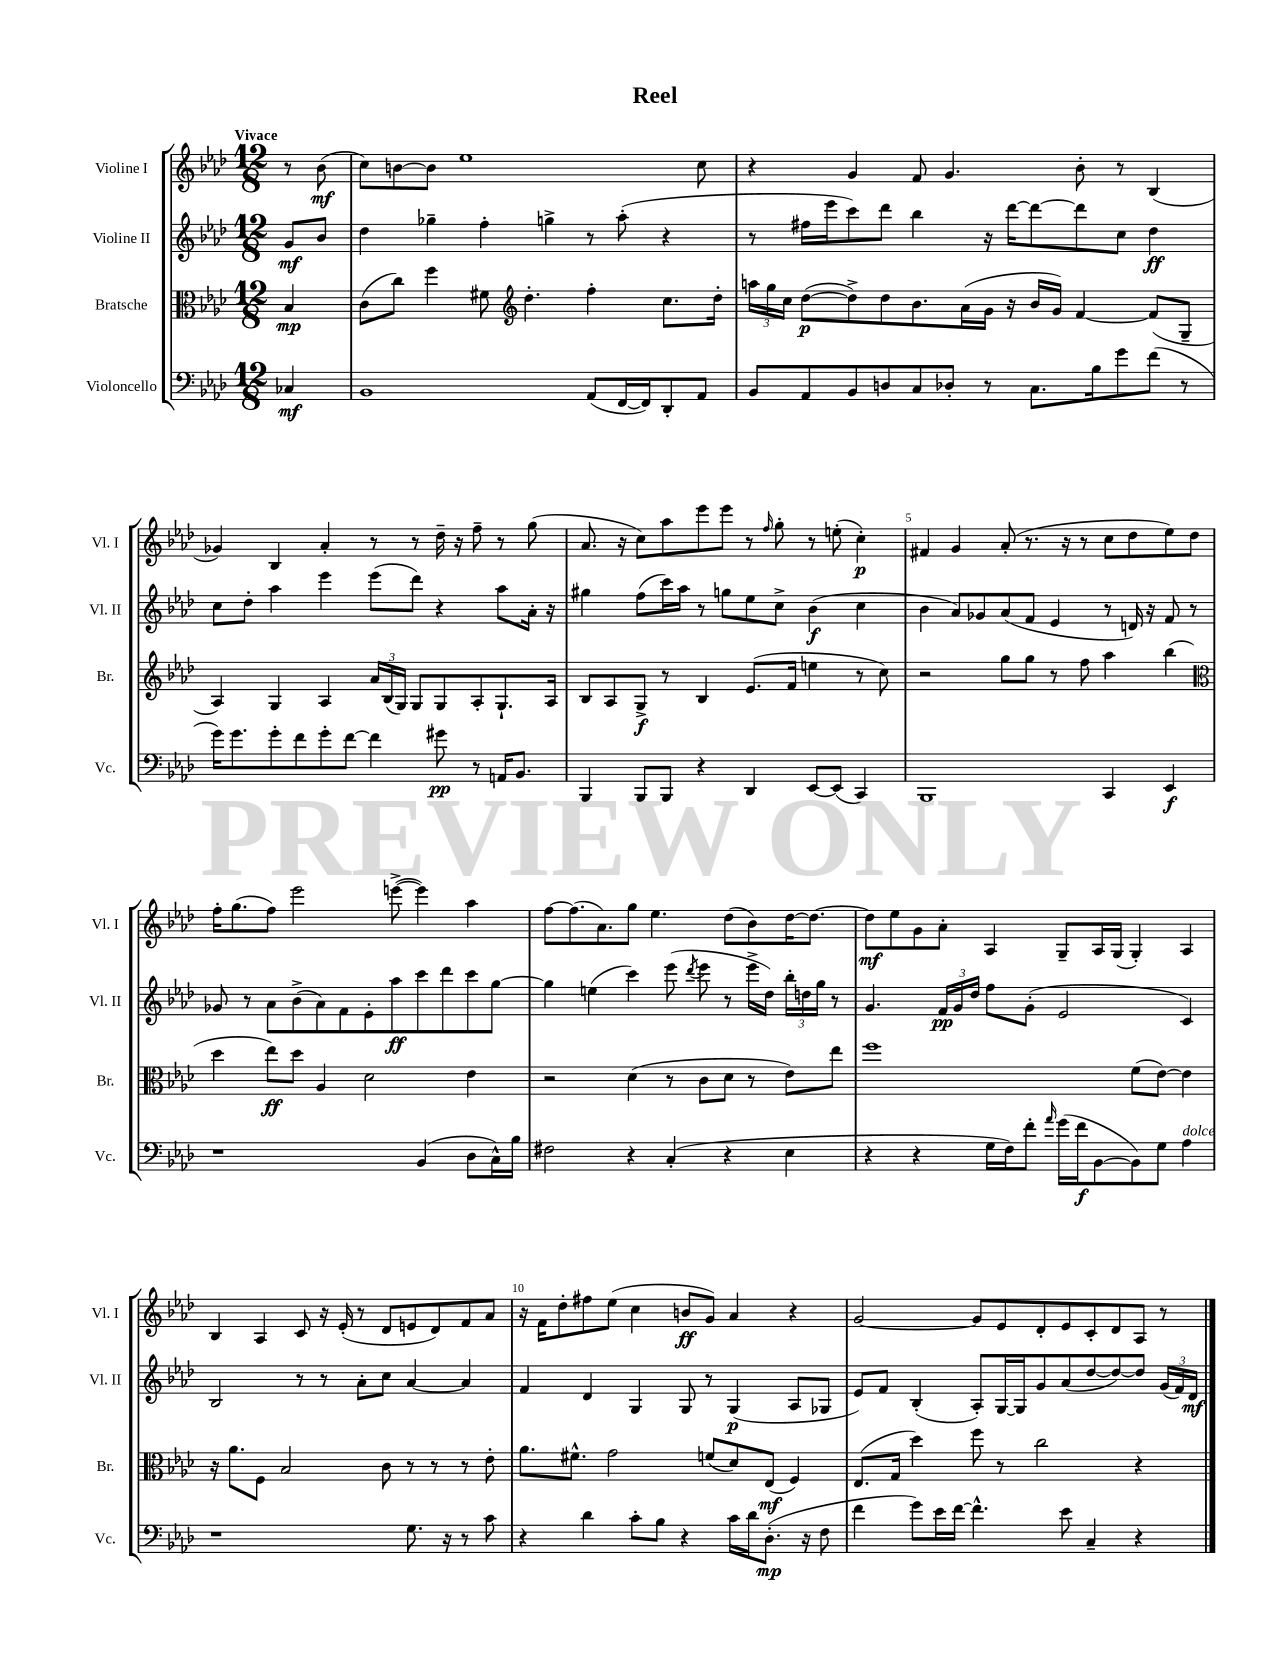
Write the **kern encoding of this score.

**kern	**kern	**kern	**kern
*staff4	*staff3	*staff2	*staff1
*clefF4	*clefC3	*clefG2	*clefG2
*k[b-e-a-d-]	*k[b-e-a-d-]	*k[b-e-a-d-]	*k[b-e-a-d-]
*M12/8	*M12/8	*M12/8	*M12/8
4C-/	4B-/	8g/L	8r
.	.	8b-/J	(8b-\
=	=	=	=
1BB-	(8c\L	4dd-\	8cc\L)
.	8cc\J)	.	[8b\
.	4ff\	4gg-~\	8b\]J
.	.	.	1ee-
.	8f#\	4ff'\	.
*	*clefG2	*	*
.	4.dd-'\	.	.
.	.	4gg^\	.
(8AA-/L	4ff'\	8r	.
[16FF/L	.	(8aa-'\	.
16FF/]J)	.	.	.
8DD-'/	8.cc\L	4r	.
8AA-/J	.	.	8cc\
.	16dd-'\Jk	.	.
=	=	=	=
8BB-/L	24aa\LL	8r	4r
.	24gg\	.	.
.	24cc\JJ	.	.
8AA-/	([8dd-\L	16ff#\LL	.
.	.	16eee-\J	.
8BB-/	8dd-^\])	8ccc\)	4g/
8D/	8dd-\	8ddd-\J	.
8C/	8.b-\	4bb-\	8f/
8D-'/J	.	.	4.g/
.	(16a-\L	.	.
8r	16g\JJ	16r	.
.	16r	[16ddd-\LK	.
8.C\L	16b-/LL	8ddd-\_	.
.	16g/JJ)	.	.
.	[4f/	8ddd-\]	8b-'\
16B-\k	.	.	.
8g\	.	8cc\J	8r
(8f\J	(8f/]L	4dd-\	(4B-/
8r	8G~/J	.	.
=	=	=	=
16g\LK)	4A-/)	8cc\L	4g-/)
8.g\	.	.	.
.	.	8dd-'\J	.
8g'\	4G/	4aa-\	4B-/
8f\	.	.	.
8g'\	4A-/	4eee-\	4a-'/
[8f\J	.	.	.
4f\]	24a-/LL	(8eee-\L	8r
.	(24B-/	.	.
.	24G/JJ)	.	.
.	8G/L	8ddd-\J)	8r
8g#\	8G/	4r	16dd-~\
.	.	.	16r
8r	8A-'/	.	8ff~\
16AA/LK	8.G`/	8aa-\L	8r
8.BB-/J	.	.	.
.	.	16a-'\Jk	(8gg\
.	16A-/Jk	16r	.
=	=	=	=
4BBB-/	8B-/L	4gg#\	8.a-/
.	8A-/	.	.
.	.	.	16r
8BBB-/L	8G^/J	(8ff\L	8cc\L)
8BBB-/J	8r	16ccc\L)	8aa-\
.	.	16aa-\JJ	.
4r	4B-/	8r	8eee-\
.	.	8gg\L	8eee-\J
4DD-/	(8.e-/L	8ee-\	8r
.	.	.	16qqff/
.	.	8cc^\J	8gg'\
.	16f/Jk	.	.
[8EE-/L	4ee\	(4b-\	8r
(8EE-/]J	.	.	(8ee'\
4CC/)	8r	4cc\	4cc'\)
.	8cc\)	.	.
=	=	=	=
1BBB-	2r	4b-\	4f#/
.	.	8a-/L)	4g/
.	.	8g-/	.
.	8gg\L	(8a-/	(8a-'/
.	8gg\J	8f/J	8.r
.	8r	4e-/	.
.	.	.	16r
.	8ff\	.	8r
4CC/	4aa-\	8r	8cc\L
.	.	16d/)	8dd-\
.	.	16r	.
4EE-/	(4bb-\	8f/	8ee-\)
.	.	8r	8dd-\J
=	=	=	=
*	*clefC3	*	*
1r	4dd-\	8g-/	16ff'\LK
.	.	.	(8.gg\
.	.	8r	.
.	8ee-\L)	8a-\L	8ff\J)
.	8dd-\J	(8b-^\	2eee-\
.	4A-/	8a-\)	.
.	.	8f\	.
.	2d-\	8e-'\	.
.	.	8aa-\	([8eee^\
(4BB-/	.	8ccc\	4eee\])
.	.	8ddd-\	.
8D-\L	4e-\	8ccc\	4aa-\
16C^^\L)	.	[8gg\J	.
16B-\JJ	.	.	.
=	=	=	=
2F#\	2r	4gg\]	[8ff\L
.	.	.	(8.ff\]
.	.	(4ee\	.
.	.	.	8.a-\)
4r	(4d-\	4ccc\)	8gg\J
.	.	.	4.ee-\
(4C'/	8r	(8eee-\	.
.	.	8qddd-/	.
.	8c\L	8eee-\	.
4r	8d-\J	8r	(8dd-\L
.	8r	16eee-^\LL	8b-\)
.	.	16dd-\JJ)	.
4E-\	8e-\L)	24bb-'\LL	[16dd-\K
.	.	24dd\	.
.	.	.	8.dd-\_J
.	.	24gg\JJ	.
.	8ee-\J	8r	.
=	=	=	=
4r	1ff	4.g/	8dd-\]L
.	.	.	8ee-\
4r	.	.	8g\
.	.	24f/LL	8a-'\J
.	.	24g/	.
.	.	24dd-/JJ	.
16G\LL	.	8ff\L	4A-/
16F\J)	.	.	.
8f'\J	.	(8g'\J	.
16qqa-/	.	.	.
(16g\LL	.	2e-/	8G~/L
16f\J	.	.	.
[8BB-\	.	.	16A-/L
.	.	.	(16G/JJ
8BB-\])	(8f\L	.	4G'/)
8G\J	[8e-\J)	.	.
4A-\	4e-\]	4c/)	4A-/
=	=	=	=
1r	16r	2B-/	4B-/
.	8.a-\L	.	.
.	8F\J	.	4A-/
.	2B-/	.	.
.	.	8r	8c/
.	.	8r	16r
.	.	.	(16e-'/
.	.	8a-'\L	8r
.	8c\	8cc\J	8d-/L
8.G\	8r	[4a-/	8e/
.	8r	.	8d-/)
16r	.	.	.
8r	8r	4a-/]	8f/
8c\	8e-'\	.	8a-/J
=	=	=	=
4r	8.a-\L	4f/	16r
.	.	.	16f\LK
.	.	.	8dd-'\
.	8.f#^^\J	.	.
4d-\	.	4d-/	8ff#\
.	2g\	.	(8ee-\J
8c'\L	.	4G/	4cc\
8B-\J	.	.	.
4r	.	8G/	8b/L
.	(8f/L	8r	8g/J)
16c\LL	8d-/)	(4G/	4a-/
16d-\J	.	.	.
(8.D-'\J	(8E-/J	.	.
.	4F/)	8A-/L	4r
16r	.	.	.
8F\	.	8G-/J	.
=	=	=	=
4f\	(8.E-/L	8e-/L)	[2g/
.	.	8f/J	.
.	16G/Jk	.	.
8g\L)	4dd-\)	(4B-'/	.
16e-\L	.	.	.
[16f\JJ	.	.	.
4.f^^\]	8ff\	8A-'/L)	8g/]L
.	8r	[16G/L	8e-/
.	.	16G/]J	.
.	2cc\	8g/	8d-'/
8e-\	.	(8a-/	8e-/
4C~/	.	[8dd-/	8c'/
.	.	8dd-/_)	8d-/
4r	4r	8dd-/]J	8A-/J
.	.	(24g/LL	8r
.	.	24f/)	.
.	.	24d-/JJ	.
==	==	==	==
*-	*-	*-	*-
